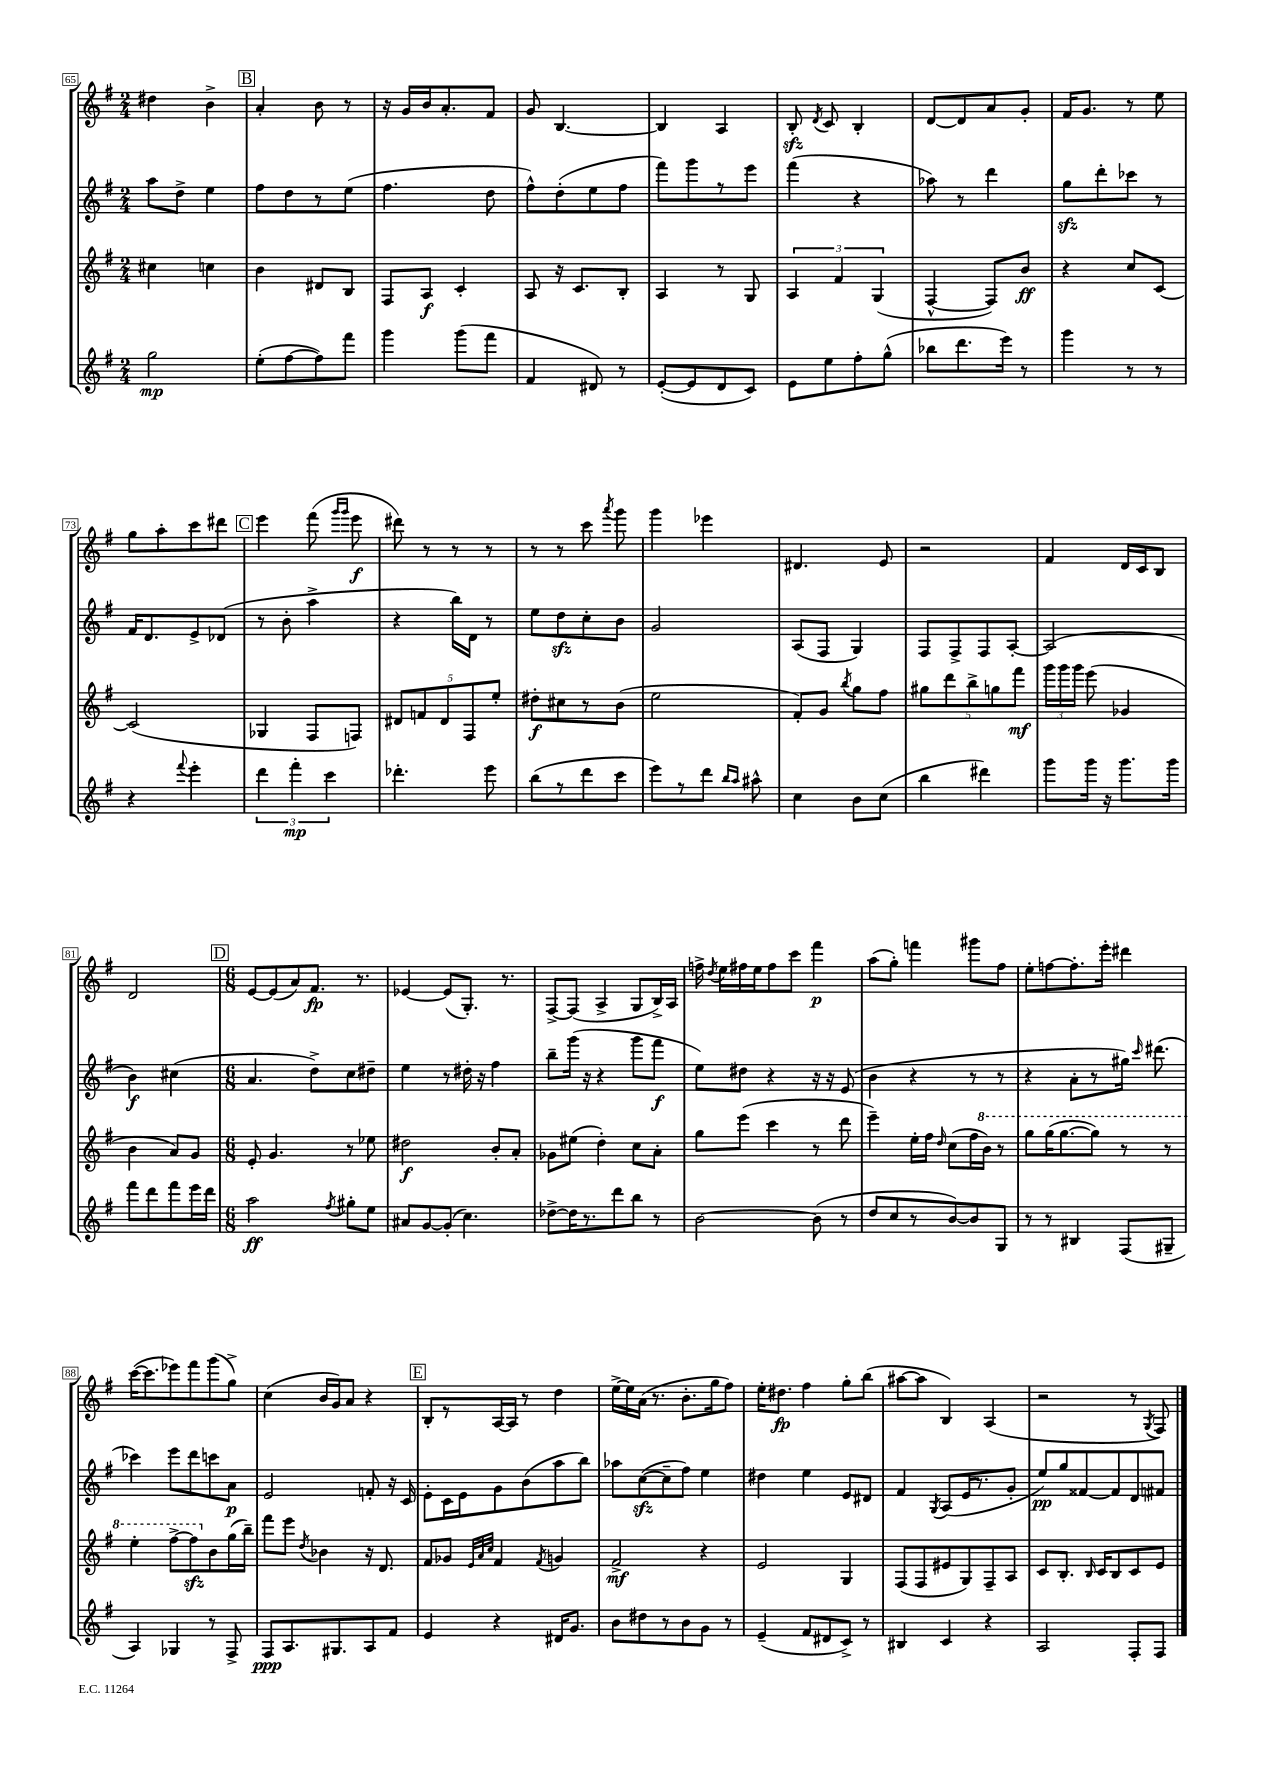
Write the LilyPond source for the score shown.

<<
\new StaffGroup <<
\new Staff = "s0" {
    \clef treble \key g \major \numericTimeSignature \time 2/4
    \autoBeamOff dis''4 b'4-> |
    \mark \markup { \box "B" } a'4-. b'8 r8 |
    r16 g'16[ b'16 a'8.-. fis'8] |
    g'8 b4.~ |
    b4 a4 |
    b8-.\sfz \acciaccatura { d'8 } c'8 b4-. |
    d'8[~ d'8 a'8 g'8]-. |
    fis'16[ g'8.] r8 e''8 |
    g''8[ a''8-. c'''8 dis'''8] |
    \mark \markup { \box "C" } e'''4 fis'''8( \grace { g'''16[ g'''16] } e'''8\f |
    dis'''8) r8 r8 r8 |
    r8 r8 c'''8 \acciaccatura { a'''8 } g'''8 |
    g'''4 ees'''4 |
    dis'4. e'8 |
    r2 |
    fis'4 d'16[ c'16 b8] |
    d'2 |
    \mark \markup { \box "D" } \numericTimeSignature \time 6/8 e'8[~ e'8( a'8) fis'8.]\fp r8. |
    ees'4~ ees'8[( g8.]-.) r8. |
    fis8[~-> fis8]( a4-> g8[ b16->) a16] |
    f''16-> \acciaccatura { d''8 } e''16[ fis''16 e''16 fis''8 c'''8] fis'''4\p |
    a''8[( g''8]-.) f'''4 gis'''8[ fis''8] |
    e''8[-. f''8~ f''8.-. e'''16]-. dis'''4 |
    c'''16[~( c'''8. ees'''8) fis'''8 g'''8( g''8]->) |
    c''4( b'16[ g'16) a'8] r4 |
    \mark \markup { \box "E" } b8[-. r8 a16~ a16] r8 d''4 |
    e''16[~-> e''16 a'16]( r8. b'8.[-. g''16 fis''8]) |
    e''16[-. dis''8.]\fp fis''4 g''8[-. b''8]( |
    ais''8[~ ais''8] b4) a4( |
    r2 r8 \acciaccatura { g8 } fis8) \bar "|." |
}
\new Staff = "s1" {
    \clef treble \key g \major \numericTimeSignature \time 2/4
    \autoBeamOff a''8[ d''8]-> e''4 |
    \mark \markup { \box "B" } fis''8[ d''8 r8 e''8]( |
    fis''4. d''8 |
    fis''8[-^) d''8-.( e''8 fis''8] |
    fis'''8[) g'''8 r8 e'''8] |
    fis'''4( r4 |
    aes''8) r8 d'''4 |
    g''8[\sfz d'''8-. ces'''8] r8 |
    fis'16[ d'8. e'8-> des'8]( |
    \mark \markup { \box "C" } r8 b'8-. a''4-> |
    r4 b''16[) d'16] r8 |
    e''8[ d''8\sfz c''8-. b'8] |
    g'2 |
    a8[( fis8] g4) |
    fis8[ fis8-> fis8 a8]~-. |
    a2( |
    b'4\f) cis''4( |
    \mark \markup { \box "D" } \numericTimeSignature \time 6/8 a'4. d''8[->) c''8 dis''8]-- |
    e''4 r8 dis''16-. r16 fis''4 |
    b''8[-- g'''16]( r16 r4 g'''8[ fis'''8]\f |
    e''8[) dis''8] r4 r16 r16 e'8( |
    b'4 r4 r8 r8 |
    r4 a'8[-. r8 gis''16]) \grace { c'''16 } dis'''8.( |
    ces'''4) e'''8[ d'''8 c'''8 a'8]\p |
    e'2 f'8-. r16 c'16 |
    \mark \markup { \box "E" } e'8[-. c'16 e'16 g'8 b'8( a''8 b''8]) |
    aes''8[ c''8~\sfz( c''8-- fis''8]) e''4 |
    dis''4 e''4 e'8[ dis'8] |
    fis'4 \acciaccatura { g8 } a8[( e'16 r8. g'8]-. |
    e''8[\pp) g''8 fisis'8~ fisis'8 d'8 fis'8] \bar "|." |
}
\new Staff = "s2" {
    \clef treble \key g \major \numericTimeSignature \time 2/4
    \autoBeamOff cis''4 c''4 |
    \mark \markup { \box "B" } b'4 dis'8[ b8] |
    fis8[ a8]\f c'4-. |
    a8 r16 c'8.[ b8]-. |
    a4 r8 g8 |
    \tuplet 3/2 { a4 fis'4 g4( } |
    fis4~-^ fis8[) b'8]\ff |
    r4 c''8[ c'8]~ |
    c'2( |
    \mark \markup { \box "C" } ges4 fis8[ f8]) |
    \tuplet 5/4 { dis'8[ f'8 dis'8 fis8 e''8]-. } |
    dis''8[-.\f cis''8 r8 b'8]( |
    e''2 |
    fis'8[-.) g'8] \acciaccatura { b''8 } g''8[ fis''8] |
    \tuplet 5/4 { gis''8[ d'''8 b''8-> g''8 fis'''8]\mf } |
    \tuplet 3/2 { g'''16[ g'''16 g'''16] } e'''8( ges'4 |
    b'4 a'8[) g'8] |
    \mark \markup { \box "D" } \numericTimeSignature \time 6/8 e'8-. g'4. r8 ees''8 |
    dis''2\f b'8[-. a'8]-. |
    ges'8[ eis''8]( d''4-.) c''8[ a'8]-. |
    g''8[ e'''8]( c'''4 r8 d'''8 |
    e'''4--) e''16[-. fis''16] \grace { d''16 } c''8[( fis''16 \ottava #1 b''16]) r8 |
    g'''8[ g'''16( g'''8.~ g'''8]) r8 r8 |
    e'''4-. fis'''8[~-> fis'''8\sfz \ottava #0 b'8 g''16( b''16]--) |
    fis'''8[ e'''8] \acciaccatura { d''8 } bes'4 r16 d'8. |
    \mark \markup { \box "E" } fis'8[ ges'8] \grace { e'32[ a'32 c''32] } fis'4 \acciaccatura { fis'8 } g'4 |
    fis'2->\mf r4 |
    e'2 g4 |
    fis8[( fis8 eis'8 g8) fis8-- a8] |
    c'8[ b8.]-. \grace { b16 } c'16[ b8 c'8 e'8] \bar "|." |
}
\new Staff = "s3" {
    \clef treble \key g \major \numericTimeSignature \time 2/4
    \autoBeamOff g''2\mp |
    \mark \markup { \box "B" } e''8[-.( fis''8~ fis''8) fis'''8] |
    g'''4 g'''8[( fis'''8] |
    fis'4 dis'8) r8 |
    e'8[~-.( e'8 d'8 c'8]) |
    e'8[ e''8 fis''8-. g''8]-^( |
    bes''8[ d'''8. e'''16]) r8 |
    g'''4 r8 r8 |
    r4 \appoggiatura { fis'''8 } e'''4-. |
    \mark \markup { \box "C" } \tuplet 3/2 { d'''4 fis'''4-.\mp c'''4 } |
    des'''4.-. e'''8 |
    b''8[( r8 d'''8 c'''8] |
    e'''8[) r8 d'''8] \grace { b''16[ a''16] } ais''8-^ |
    c''4 b'8[ c''8]( |
    b''4 dis'''4) |
    g'''8[ g'''16] r16 g'''8.[ g'''16] |
    fis'''8[ d'''8 fis'''8 e'''16 d'''16] |
    \mark \markup { \box "D" } \numericTimeSignature \time 6/8 a''2\ff \acciaccatura { fis''8 } gis''8[-. e''8] |
    ais'8[ g'8~ g'8]-.( c''4.) |
    des''8[~-> des''16 r8. d'''8 b''8] r8 |
    b'2~ b'8( r8 |
    d''8[ c''8 r8 b'8~) b'8 g8] |
    r8 r8 bis4 fis8[( gis8]-- |
    a4) ges4 r8 fis8-> |
    fis8[\ppp a8. gis8. a8 fis'8] |
    \mark \markup { \box "E" } e'4 r4 dis'16[ g'8.] |
    b'8[ dis''8 r8 b'8 g'8] r8 |
    e'4--( fis'8[ dis'8 c'8]->) r8 |
    bis4 c'4 r4 |
    a2 fis8[-. fis8] \bar "|." |
}
>>
>>
\layout { \context { \Score currentBarNumber = #65 \override BarNumber.stencil = #(make-stencil-boxer 0.1 0.3 ly:text-interface::print) } }
